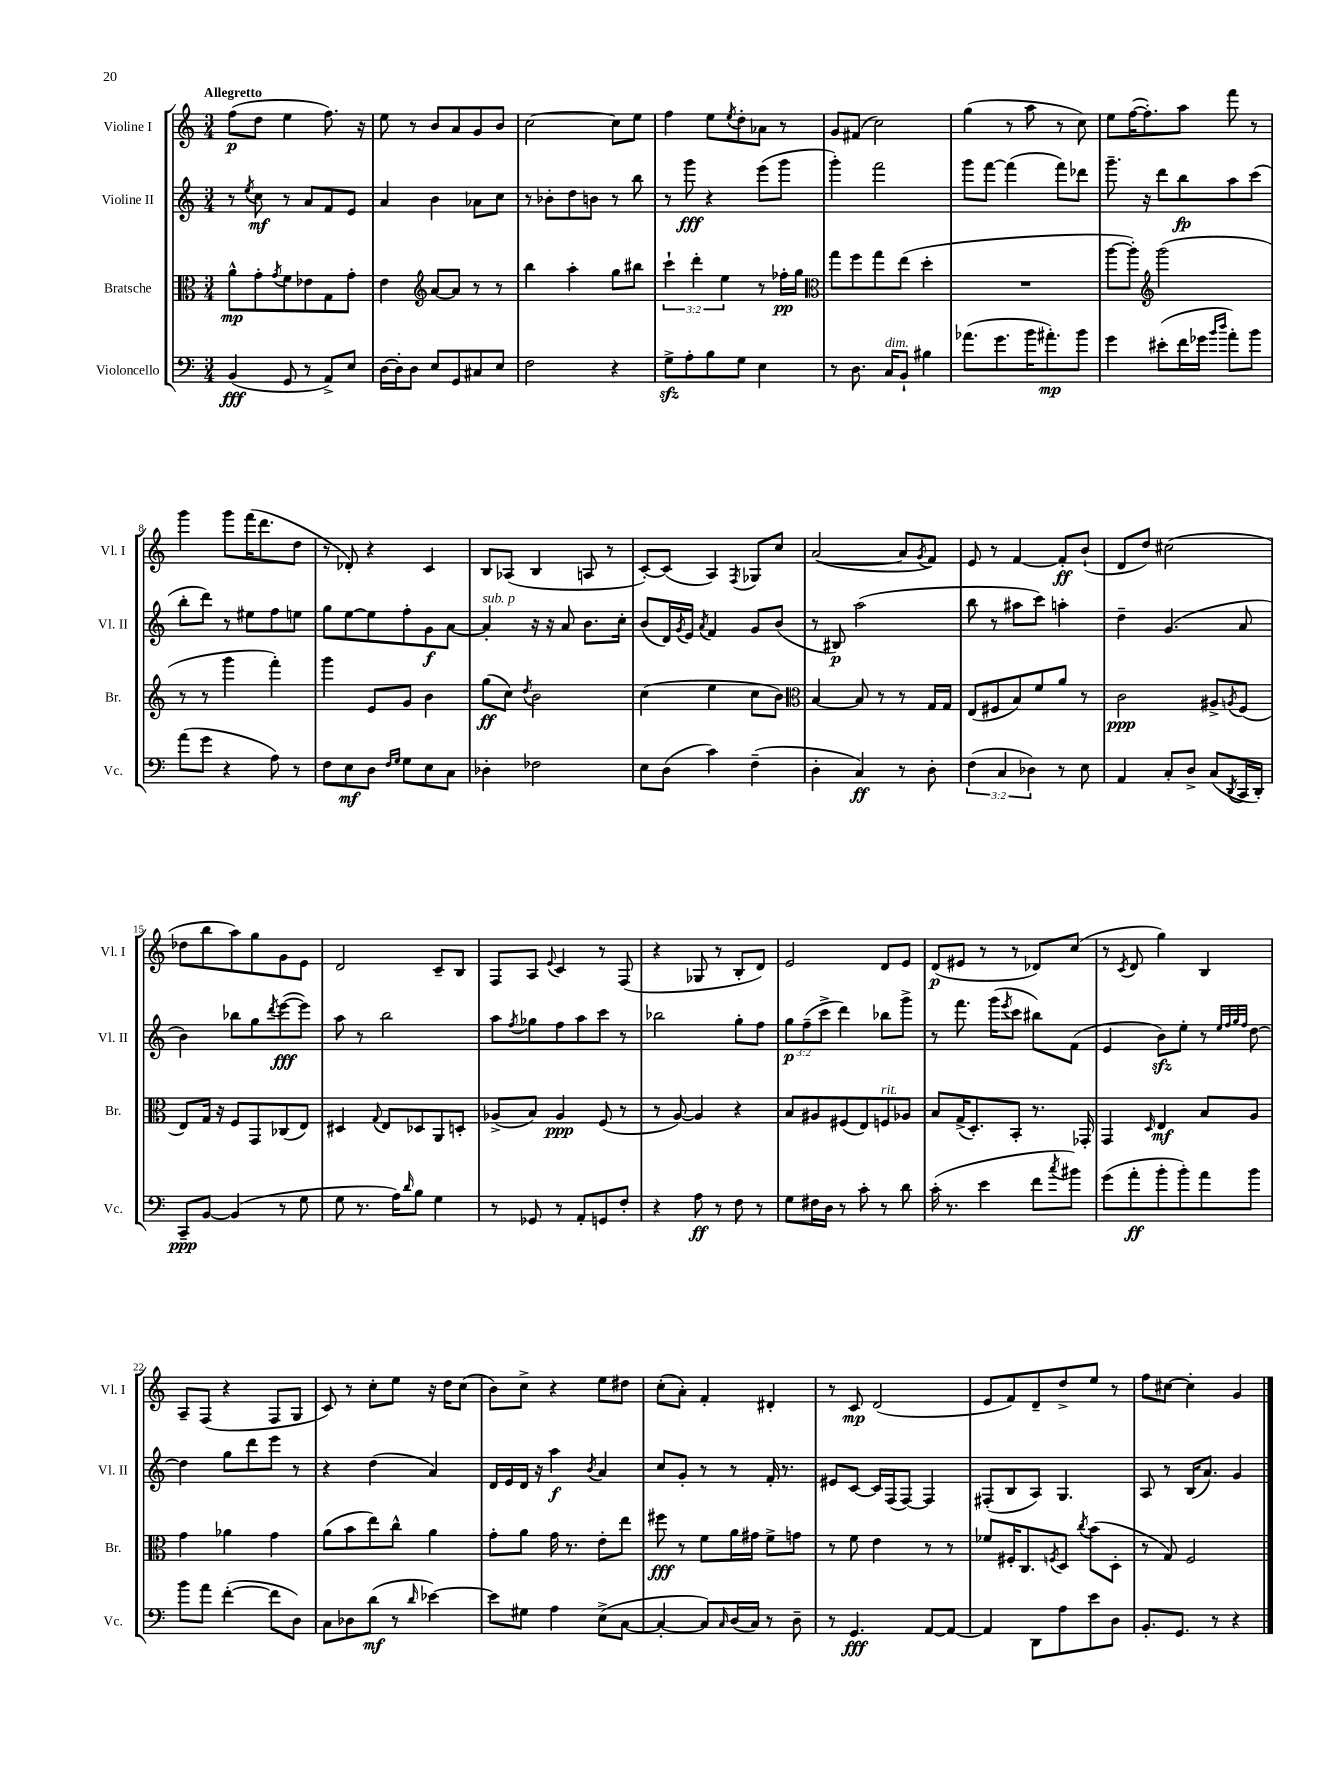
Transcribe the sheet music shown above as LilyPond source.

<<
\new StaffGroup <<
\new Staff = "s0" \with { instrumentName = "Violine I" shortInstrumentName = "Vl. I" } {
    \clef treble \key c \major \numericTimeSignature \time 3/4 \tempo "Allegretto"
    f''8\p( d''8 e''4 f''8.) r16 |
    e''8 r8 b'8 a'8 g'8 b'8 |
    c''2~ c''8 e''8 |
    f''4 e''8 \acciaccatura { e''8 } d''8-. aes'8 r8 |
    g'8 fis'8( c''2) |
    g''4( r8 a''8 r8 c''8) |
    e''8 f''16~( f''8.-.) a''8 f'''8 r8 |
    g'''4 g'''8 f'''16( d'''8. d''8 |
    r8 des'8-.) r4 c'4 |
    b8 aes8( b4 a8 r8 |
    c'8~-.) c'8( a4) \acciaccatura { f8 } ges8 c''8 |
    a'2~( a'8 \acciaccatura { g'8 } f'8) |
    e'8 r8 f'4~ f'8-.\ff b'8-!( |
    d'8 d''8) cis''2( |
    des''8 b''8 a''8) g''8 g'8 e'8 |
    d'2 c'8-- b8 |
    f8 a8 \appoggiatura { e'8 } c'4 r8 f8( |
    r4 ges8 r8 b8-. d'8) |
    e'2 d'8 e'8 |
    d'8\p( eis'8 r8 r8 des'8) c''8( |
    r8 \acciaccatura { c'8 } d'8 g''4) b4 |
    a8-- f8( r4 f8 g8 |
    c'8) r8 c''8-. e''8 r16 d''16 c''8( |
    b'8) c''8-> r4 e''8 dis''8 |
    c''8-.( a'8-.) f'4-. dis'4-. |
    r8 c'8\mp d'2( |
    e'8 f'8) d'8-- d''8-> e''8 r8 |
    f''8 cis''8~ cis''4-. g'4 \bar "|." |
}
\new Staff = "s1" \with { instrumentName = "Violine II" shortInstrumentName = "Vl. II" } {
    \clef treble \key c \major \numericTimeSignature \time 3/4 \override Staff.TupletNumber.text = #tuplet-number::calc-fraction-text
    r8 \acciaccatura { e''8 } c''8\mf r8 a'8 f'8 e'8 |
    a'4 b'4 aes'8 c''8 |
    r8 bes'8-. d''8 b'8 r8 b''8 |
    r8 g'''8\fff r4 e'''8( g'''8 |
    g'''4-.) f'''2 |
    g'''8 f'''8~ f'''4( f'''8) des'''8 |
    g'''8.-- r16 d'''8 b''8\fp a''8 c'''8( |
    b''8-. d'''8) r8 eis''8 f''8 e''8 |
    g''8 e''8~ e''8 f''8-. g'8\f a'8~ |
    a'4-.^\markup { \italic "sub. p" } r16 r16 a'8 b'8. c''16-. |
    b'8( d'16) \acciaccatura { g'8 } e'16 \acciaccatura { a'8 } f'4 g'8 b'8( |
    r8 bis8\p) a''2( |
    b''8 r8 ais''8 c'''8) a''4-. |
    d''4-- g'4.( a'8 |
    b'4) bes''8 g''8 \acciaccatura { d'''8 } e'''8~\fff( e'''8) |
    a''8 r8 b''2 |
    a''8 \acciaccatura { f''8 } ges''8 f''8 a''8 c'''8 r8 |
    bes''2 g''8-. f''8 |
    \tuplet 3/2 { g''8\p f''8--( c'''8-> } d'''4) bes''8 g'''8-> |
    r8 f'''8. g'''16( \acciaccatura { e'''8 } c'''8 bis''8) f'8( |
    e'4 b'8\sfz) e''8-. r8 \grace { e''32 f''32 g''32 f''32 } d''8~ |
    d''4 g''8 d'''8 e'''8 r8 |
    r4 d''4( a'4) |
    d'16 e'16 d'16 r16 a''4\f \acciaccatura { b'8 } a'4 |
    c''8 g'8-. r8 r8 f'16-. r8. |
    eis'8 c'8~ c'16 f16( f8~) f4 |
    fis8-.( b8 a8) g4. |
    a8 r8 b16( a'8.) g'4 \bar "|." |
}
\new Staff = "s2" \with { instrumentName = "Bratsche" shortInstrumentName = "Br." } {
    \clef alto \key c \major \numericTimeSignature \time 3/4 \override Staff.TupletNumber.text = #tuplet-number::calc-fraction-text
    a'8-^\mp g'8-. \acciaccatura { g'8 } f'8 ees'8 g8 g'8-. |
    e'4 \clef treble a'8~ a'8 r8 r8 |
    b''4 a''4-. g''8 bis''8 |
    \tuplet 3/2 { c'''4-! d'''4-. e''4 } r8 fes''16-.\pp g''16 |
    \clef alto g''8 f''8 g''8 e''8( d''4-. |
    R2. |
    a''8~ a''8-.) \clef treble g'''2( |
    r8 r8 g'''4 f'''4-.) |
    g'''4 e'8 g'8 b'4 |
    g''8\ff( c''8) \acciaccatura { d''8 } b'2 |
    c''4( e''4 c''8 b'8) |
    \clef alto b4~ b8 r8 r8 g16 g16 |
    e8( fis8 b8) f'8 a'8 r8 |
    c'2\ppp ais8-> \acciaccatura { a8 } f8( |
    e8) g16 r16 f8 g,8 ces8( e8) |
    dis4 \appoggiatura { g8 } e8 des8 a,8 d8-. |
    aes8->( b8) aes4\ppp f8( r8 |
    r8 a8~) a4 r4 |
    b8 ais8 fis8( e8) f8^\markup { \italic "rit." } aes8 |
    b8 g16->( d8.-.) b,8-. r8. ges,16-. |
    g,4 \grace { d16 } e4\mf b8 a8 |
    g'4 aes'4 g'4 |
    a'8( b'8 e''8) c''8-^ a'4 |
    g'8-. a'8 g'16 r8. e'8-. e''8 |
    fis''8\fff r8 f'8 a'16 gis'16 f'8-> g'8 |
    r8 f'8 e'4 r8 r8 |
    fes'8 fis16-. c8. \acciaccatura { f8 } d8 \acciaccatura { c''8 } b'8( d8-. |
    r8 g8) f2 \bar "|." |
}
\new Staff = "s3" \with { instrumentName = "Violoncello" shortInstrumentName = "Vc." } {
    \clef bass \key c \major \numericTimeSignature \time 3/4 \override Staff.TupletNumber.text = #tuplet-number::calc-fraction-text
    b,4\fff( g,8 r8 a,8->) e8 |
    d16~ d16-. d8 e8 g,8 cis8 e8 |
    f2 r4 |
    g8->\sfz a8-. b8 g8 e4 |
    r8 d8. c16^\markup { \italic "dim." } b,8-! bis4 |
    aes'8.( g'8. b'16 ais'8.-.\mp) b'8 |
    g'4 eis'8-.( f'16 ges'16 \grace { b'16 d''16 } a'8-.) b'8 |
    a'8( g'8 r4 a8) r8 |
    f8 e8\mf d8 \grace { f16 g16 } g8 e8 c8 |
    des4-. fes2 |
    e8 d8( c'4) f4--( |
    d4-. c4\ff) r8 d8-. |
    \tuplet 3/2 { f4( c4 des4) } r8 e8 |
    a,4 c8-. d8-> c8( \acciaccatura { d,8 } c,16 d,16-.) |
    c,8--\ppp b,8~ b,4( r8 g8 |
    g8 r8. a16) \grace { d'16 } b8 g4 |
    r8 ges,8 r8 a,8-. g,8 f8-. |
    r4 a8\ff r8 f8 r8 |
    g8 fis16 d16 r8 c'8-. r8 d'8 |
    c'16-.( r8. e'4 f'8 \acciaccatura { c''8 } bis'8) |
    g'8( a'8-.\ff b'8-. b'8-.) a'8 b'8 |
    b'8 a'8 f'4~-.( f'8 d8) |
    c8 des8 d'8\mf( r8 \grace { d'16 } ees'4~) |
    ees'8 gis8 a4 e8->( c8~ |
    c4~-. c8) \grace { c16 } d16( c16) r8 d8-- |
    r8 g,4.\fff a,8~ a,8~ |
    a,4 d,8 a8 e'8 d8 |
    b,8.-. g,8. r8 r4 \bar "|." |
}
>>
>>
